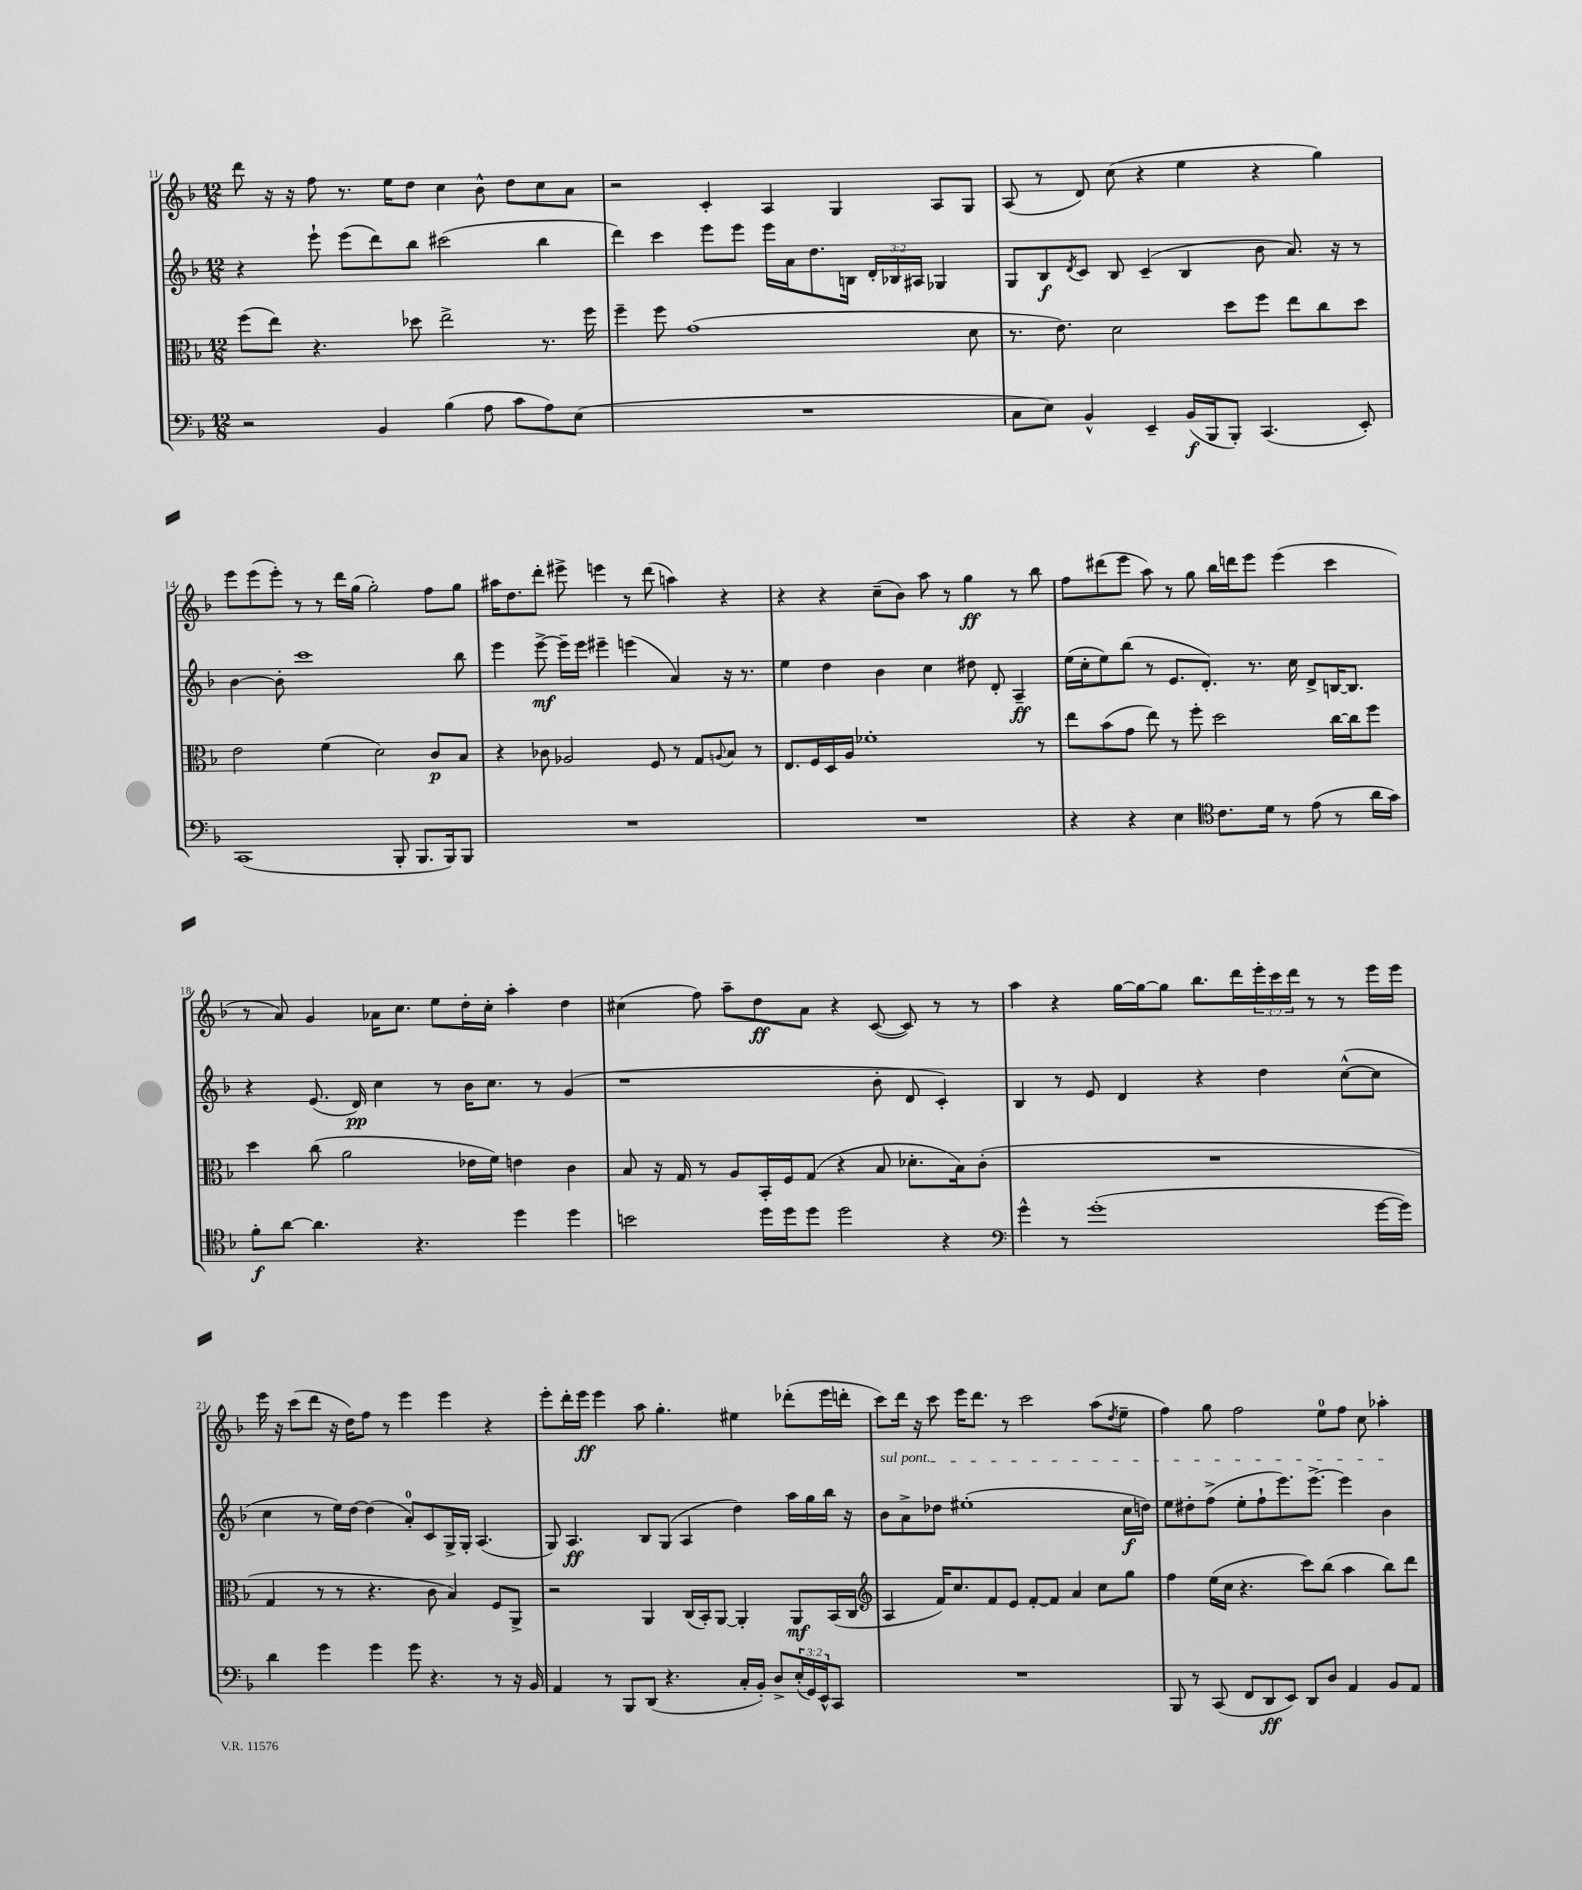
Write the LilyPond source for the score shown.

<<
\new StaffGroup <<
\new Staff = "s0" {
    \clef treble \key f \major \numericTimeSignature \time 12/8 \override Staff.TupletNumber.text = #tuplet-number::calc-fraction-text
    d'''8 r16 r16 f''8 r8. e''16 d''8 c''4 bes'8-^ d''8 c''8 a'8 |
    r2 c'4-. a4 g4 a8 g8 |
    a8( r8 d'8) c''8( r4 e''4 r4 g''4) |
    e'''8 e'''8( e'''8-.) r8 r8 d'''16 g''16( g''2-.) f''8 g''8 |
    ais''16 d''8. d'''8-. eis'''8-> e'''4 r8 d'''8( a''4) r4 |
    r4 r4 c''8--( bes'8) a''8 r8 g''4\ff r8 bes''8 |
    f''8 dis'''8( e'''8 a''8) r8 g''8 bes''16 d'''16 e'''8 e'''4( c'''4 |
    r8 a'8) g'4 aes'16 c''8. e''8 d''16-. c''16-. a''4-. d''4 |
    cis''4( f''8) a''8-- d''8\ff a'8 r4 c'8~( c'8) r8 r8 |
    a''4 r4 g''16~ g''16~ g''8 bes''8. d'''16 \tuplet 3/2 { e'''16-. c'''16 d'''16 } r8 r8 e'''16 e'''16 |
    e'''16 r16 c'''8( d'''8 r16 d''16) f''8 r8 e'''4 e'''4 r4 |
    e'''8-. d'''16-. e'''16\ff e'''4 a''8 g''4.-. eis''4 des'''8-.( e'''16 d'''16-. |
    c'''8) d'''16 r16 c'''8 e'''16 d'''8. r8 c'''2 a''8( \acciaccatura { d''8 } e''8-- |
    f''4) g''8 f''2 e''8-0 f''8 c''8 aes''4-. \bar "|." |
}
\new Staff = "s1" {
    \clef treble \key f \major \numericTimeSignature \time 12/8 \override Staff.TupletNumber.text = #tuplet-number::calc-fraction-text
    r4 e'''8-! e'''8( d'''8) bes''8 cis'''2( bes''4 |
    d'''4) c'''4 e'''8 e'''8 e'''16 a'16 d''8. b16 \tuplet 3/2 { d'16-. bes16 ais16 } ges4 |
    g8 bes8\f \acciaccatura { d'8 } c'8 bes8 c'4--( bes4 bes'8 a'8.) r16 r8 |
    bes'4~ bes'8-. c'''1 bes''8 |
    e'''4 e'''8~->\mf e'''16-- e'''16 eis'''4-- e'''4( a'4) r16 r8. |
    e''4 d''4 bes'4 c''4 dis''8 d'8-. a4--\ff |
    e''16( c''16-. e''8) bes''8( r8 e'8. d'8.-.) r8. c''16 d'8-> b16~ b8. |
    r4 e'8.( d'16\pp) c''4 r8 bes'16 c''8. r8 g'4( |
    r1 bes'8-. d'8 c'4-.) |
    bes4 r8 e'8 d'4 r4 d''4 c''8~-^( c''8 |
    c''4 r8 e''16) d''16~ d''4( a'8-0-.) c'8 g16-> g16-. a4.( |
    g8) a4.\ff bes8 g8( a4 d''4) a''16 g''16 bes''16 r16 |
    \once \override TextSpanner.bound-details.left.text = \markup { \italic "sul pont." } bes'8\startTextSpan a'8-> des''8 eis''1-.( c''16\f d''16) |
    e''8 dis''8-. f''8->( e''8-. f''8-! e'''8.) e'''8.~-> e'''4 bes'4\stopTextSpan \bar "|." |
}
\new Staff = "s2" {
    \clef alto \key f \major \numericTimeSignature \time 12/8
    f''8( e''8) r4. des''8 e''2-> r8. f''16 |
    f''4-- f''8 g'1( d'8 |
    r8. e'8.) d'2 d''8 f''8 e''8 c''8 d''8 |
    e'2 f'4( d'2) c'8\p bes8 |
    r4 ces'8 aes2 f8 r8 g8 \appoggiatura { a8 } bes8 r8 |
    e8. f16 d16 a16 fes'1-. r8 |
    e''8 bes'8( g'8 e''8) r8 f''8-. d''2 c''16~ c''16 f''8 |
    d''4 c''8( a'2 ees'16 f'16) e'4 c'4 |
    bes8 r16 g16 r8 a8 bes,16-. f16 g8( r4 bes8 des'8.-. bes16) c'8-.( |
    R1. |
    g4 r8 r8 r4. c'8 bes4) f8 a,8-> |
    r2 a,4 c16( bes,16-.) a,8~ a,4-. a,8\mf bes,16( c16 |
    \clef treble a4 f'16) c''8. f'8 e'8 f'8~-. f'8 a'4 c''8 g''8 |
    f''4 e''16( c''16 r4. c'''8) bes''8( a''4 bes''8) d'''8 \bar "|." |
}
\new Staff = "s3" {
    \clef bass \key f \major \numericTimeSignature \time 12/8 \override Staff.TupletNumber.text = #tuplet-number::calc-fraction-text
    r2 bes,4 bes4( a8 c'8 a8) e8( |
    R1. |
    c8 e8) bes,4-^ e,4-- bes,16\f( bes,,16 bes,,8-.) c,4.( e,8-.) |
    c,1( bes,,8-. bes,,8. bes,,16) bes,,8 |
    R1. |
    R1. |
    r4 r4 e4 \clef tenor c'8. d'16 r8 e'8( r8 a'16 g'16) |
    f'8-.\f a'8~ a'4. r4. d''4 d''4 |
    b'2 d''16 d''16 d''8 d''2 r4 |
    \clef bass g'4-^ r8 g'1-.( g'16~ g'16) |
    d'4 g'4 g'4 g'8 r4. r8 r16 bes,16 |
    a,4 r8 bes,,8 d,8( r4. c16-. bes,16-.) d8-> \tuplet 3/2 { e16-.( g,16) e,16-^ } c,8 |
    R1. |
    bes,,8 r8 c,8( f,8 d,8\ff e,8) d,8 d8 a,4 bes,8 a,8 \bar "|." |
}
>>
>>
\layout { \context { \Score currentBarNumber = #11 } }
